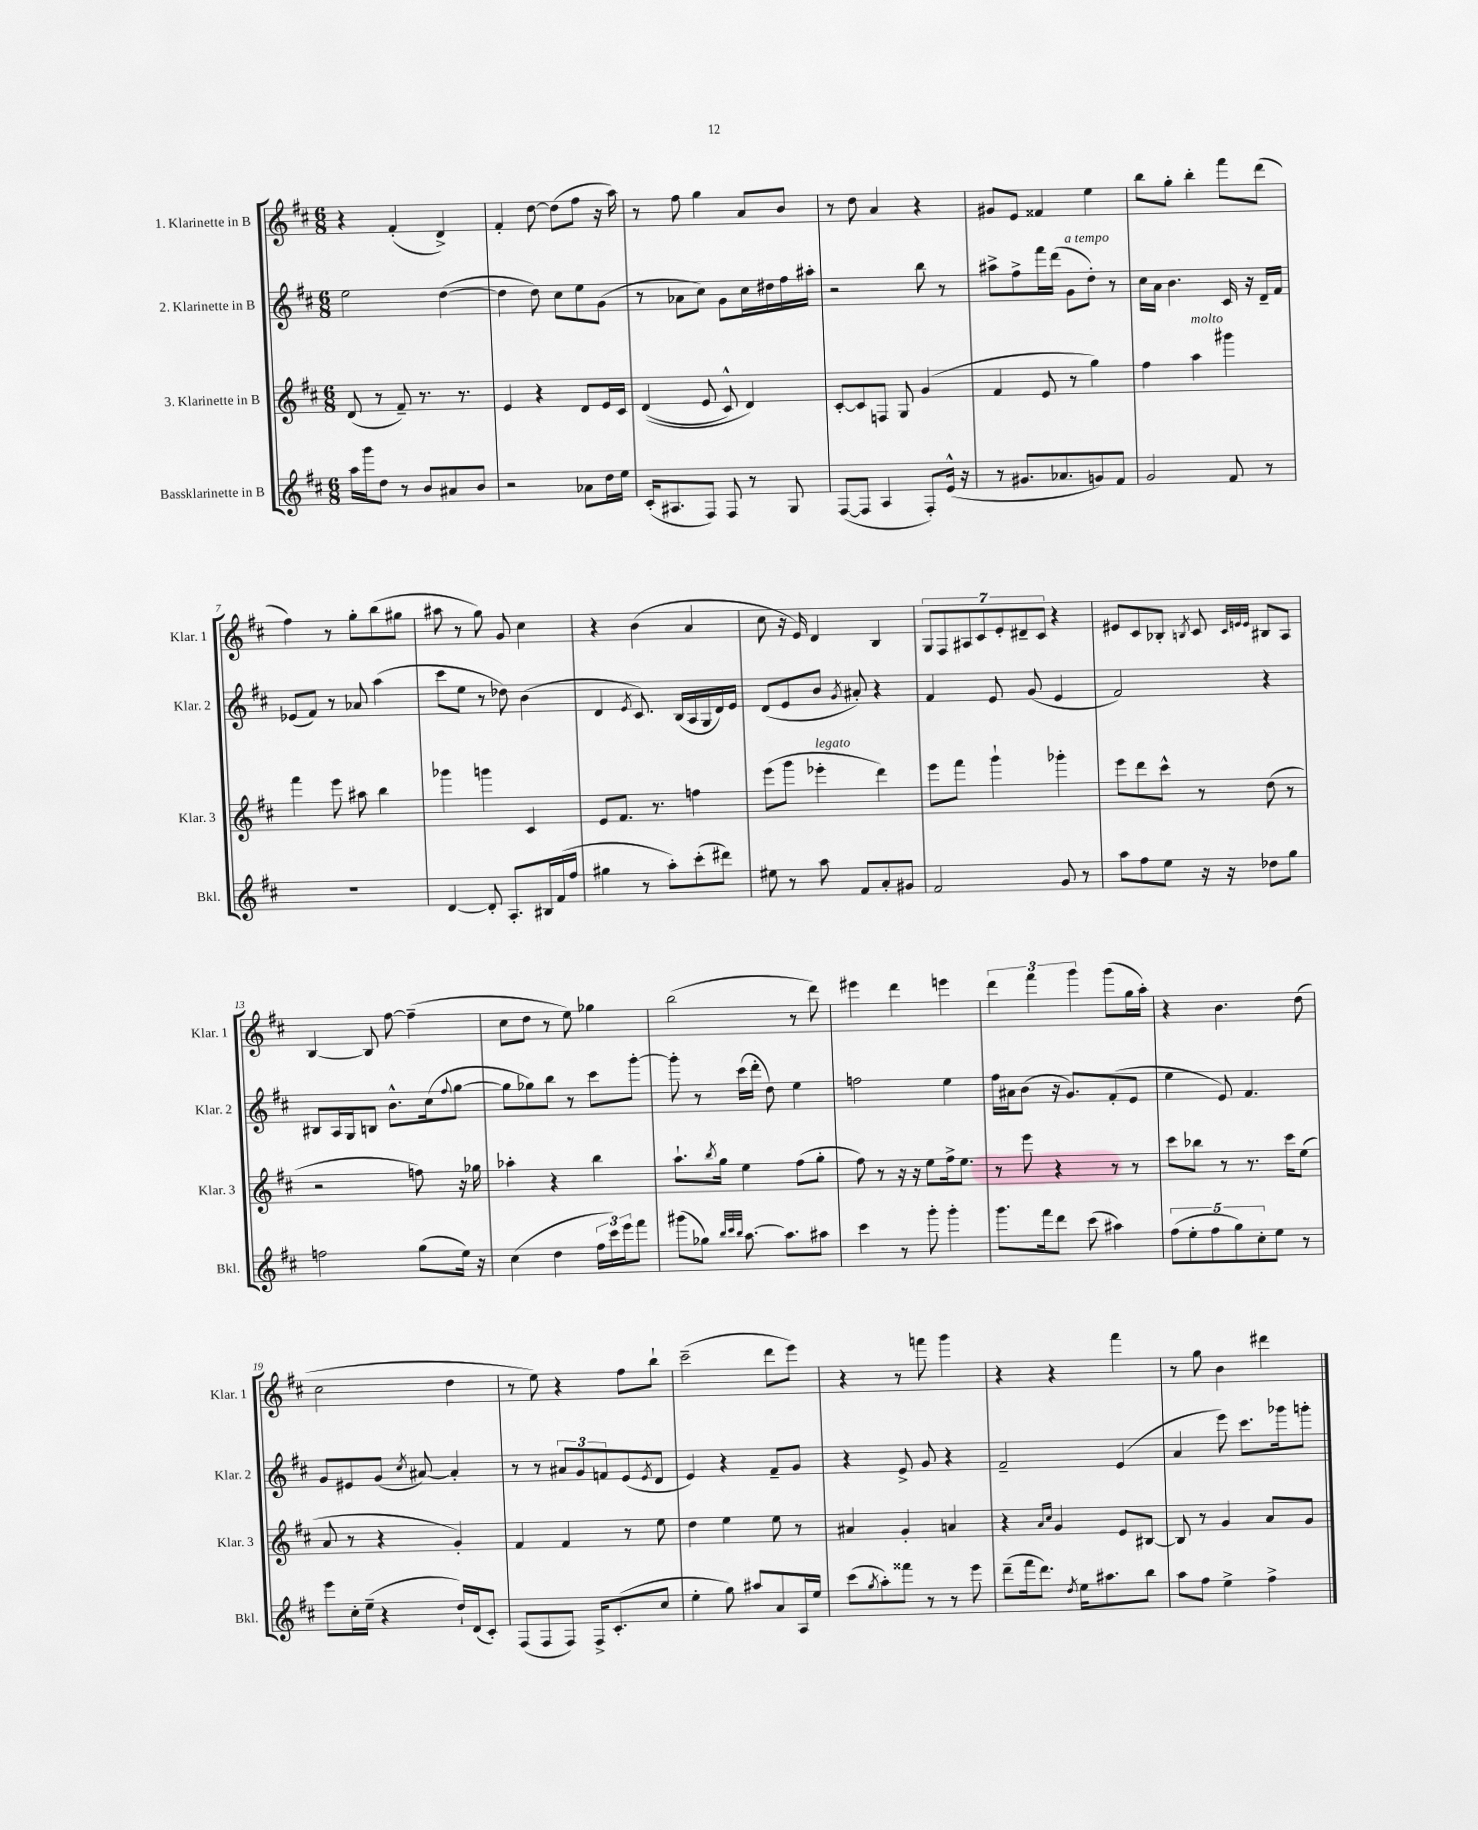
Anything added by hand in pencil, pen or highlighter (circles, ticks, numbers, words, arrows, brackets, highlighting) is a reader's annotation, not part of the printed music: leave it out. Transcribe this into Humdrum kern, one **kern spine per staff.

**kern	**kern	**kern	**kern
*staff4	*staff3	*staff2	*staff1
*clefG2	*clefG2	*clefG2	*clefG2
*k[f#c#]	*k[f#c#]	*k[f#c#]	*k[f#c#]
*M6/8	*M6/8	*M6/8	*M6/8
16aa	(8d	2ee	4r
16ggg	.	.	.
8dd	8r	.	.
8r	8f#~)	.	(4f#'
8b	8.r	.	.
8a#	.	([4dd	4d^)
.	8.r	.	.
8b	.	.	.
=	=	=	=
2r	4e	4dd]	4f#'
.	4r	8dd)	[8dd
.	.	8cc#	(8dd]
8a-	8d	8ee	8ff#
16dd	16e	(8g	16r
16ee	16c#	.	16aa)
=	=	=	=
(16c#'	&((4d	8r	8r
8.A#	.	.	.
.	.	8a-	8ff#
8F#)	8e	8cc#)	4gg
8F#	8c#^^)	8g	.
8r	4d&)	16cc#	8a
.	.	16dd#	.
8G	.	16ff#	8b
.	.	16aa#'	.
=	=	=	=
([8F#	[8c#'	2r	8r
8F#]	8c#]	.	8dd
4A	8F	.	4a
.	8G	.	.
8F#')	(4g	8bb	4r
(16e^^	.	8r	.
16r	.	.	.
=	=	=	=
8r	4f#	8aa#^	8g#
8.g#	.	8ff#^	8e
.	8e	16fff#	4f##
8.a-	.	(16ddd	.
.	8r	8g	.
8g)	4gg)	8dd')	4ee
8f#	.	8r	.
=	=	=	=
2g	4ff#	16cc#	8bb
.	.	16a	.
.	.	4.b	8gg'
.	4aa	.	4bb'
8f#	4ggg#	16c#	8fff#
.	.	16r	.
8r	.	16d~	(8ddd
.	.	16f#	.
=	=	=	=
2.r	4fff#	(8e-	4ff#)
.	.	8f#)	.
.	8eee	8r	8r
.	8aa#	8a-	8gg'
.	4bb	(4aa	(8bb
.	.	.	8gg#
=	=	=	=
[4d	4ggg-	8ccc#	8aa#
.	.	8ee	8r
8d']	4ggg	8r	8gg)
8.A'	.	8dd-)	8g
.	4c#	(4b	4cc#
16B#	.	.	.
(16f#	.	.	.
16ff#	.	.	.
=	=	=	=
4gg#	8e	4d	4r
.	8.f#	.	.
.	.	8qe	.
8r	.	8.c#)	(4b
.	8.r	.	.
8aa')	.	.	.
.	.	(16B	.
(8ccc#'	4ff	16A	4a
.	.	16G	.
8ddd#)	.	16d)	.
.	.	16e	.
=	=	=	=
8ee#	(8eee	(8d	8cc#
8r	8ggg	8e	16r
.	.	.	16e)
8aa	4eee-'	8b	4d
.	.	8qg	.
8f#	.	8a#')	.
8a'	4ddd)	4r	4B
8g#	.	.	.
=	=	=	=
2f#	8eee	4f#	14G
.	.	.	14F#
.	8fff#	.	.
.	.	.	14A#
.	.	.	14c#
.	4ggg`	8e	.
.	.	.	14e'
.	.	.	14d#~
.	.	(8g	.
.	.	.	14c#
8g	4ggg-'	4e	4r
8r	.	.	.
=	=	=	=
8aa	8eee	2f#)	8e#
8ff#	8ddd	.	8c#
8ee	8ccc#^^	.	8B-'
.	.	.	8qB
16r	8r	.	8c#
16r	.	.	.
.	.	.	32qqc#
.	.	.	32qqe
.	.	.	32qqe
8dd-	(8dd	4r	8B#
8gg	8r	.	8A
=	=	=	=
2ff	2r	8B#	[4B
.	.	16A	.
.	.	16G	.
.	.	8B	8B]
.	.	8.b^^	[8ff#
(8gg	8ff)	.	(4ff#~]
.	.	(16cc#	.
.	.	8qqff#	.
16ee)	16r	[8gg	.
16r	16gg-	.	.
=	=	=	=
(4cc#	4aa-'	8gg]	8cc#
.	.	8gg-)	8dd
4dd	4r	8bb	8r
.	.	8r	8ee)
24ff#	4bb	8ccc#	4gg-
24ccc#)	.	.	.
24eee	.	.	.
8fff#	.	[8ggg'	.
=	=	=	=
(8ggg#	8.aa`	8ggg']	(2bb
8gg-)	.	8r	.
.	8qbb	.	.
.	16gg	.	.
32qqbb	.	.	.
32qqccc#	.	.	.
32qqbb	.	.	.
[8.aa	4ee	(16ccc#	.
.	.	16ddd'	.
.	.	8dd)	.
8.aa]	.	.	.
.	(8ff#	4ee	8r
8aa#	8gg'	.	8ddd)
=	=	=	=
4ccc#	8ff#)	2ff	4eee#
.	8r	.	.
8r	16r	.	4ddd
.	16r	.	.
8ggg'	8ee	.	.
4ggg'	16ff#^	4ee	4eee
.	8.ee	.	.
=	=	=	=
8.ggg	8r	16ff#	6ddd
.	.	16a#	.
.	8eee	(8b	.
.	.	.	6fff#
16fff#	.	.	.
8ddd	4r	16r	.
.	.	8.g)	.
.	.	.	6ggg
(8ccc#	.	.	.
4aa#)	8r	(8f#'	(8ggg
.	8r	8e	16gg
.	.	.	16aa')
=	=	=	=
(10ff#	8ccc#	4ee	4r
10ee'	.	.	.
.	8bb-	.	.
10ff#	.	.	.
.	8r	8e)	4.b
10gg)	.	.	.
.	8.r	4.f#	.
10cc#'	.	.	.
8ee	.	.	.
.	16ccc#	.	.
8r	(8ee	.	(8dd
=	=	=	=
8eee	8a	8g	2cc#
16cc#'	8r	8e#	.
(16ee~	.	.	.
4r	4r	(8g	.
.	.	8qcc#	.
.	.	[8a#)	.
16dd`)	4g')	4a#']	4dd
(16d	.	.	.
8c#')	.	.	.
=	=	=	=
(8F#	4f#	8r	8r
8F#	.	8r	8ee)
8F#)	4f#	12a#	4r
.	.	12g	.
16F#^	.	.	.
.	.	12f	.
(8.c#'	.	.	.
.	8r	(8e	8ff#
.	.	8qe	.
8cc#	8ee	8d	8bb`
=	=	=	=
4ee'	4dd	4e)	(2ccc#~
8gg)	4ee	4r	.
8aa#	.	.	.
8a	8ee	8f#~	8ddd
16A	8r	8g	8eee)
16ee	.	.	.
=	=	=	=
(8ccc#	4a#	4r	4r
8qgg	.	.	.
8aa')	.	.	.
8fff##	4g'	8e^	8r
8r	.	8g	8fff
8r	4a	4r	4ggg
8eee	.	.	.
=	=	=	=
(8ddd~	4r	2f#~	4r
16fff#	.	.	.
8.ddd)	.	.	.
.	16qqa	.	.
.	16qqcc#	.	.
.	4g	.	4r
8qdd	.	.	.
16ee	.	.	.
8.aa#	.	.	.
.	8e	(4e	4fff#
8bb	[8B#	.	.
=	=	=	=
8aa	8B#]	4a	8r
8ff#	8r	.	8gg
4ee^	4g	8eee)	4b
.	.	8.ccc#	.
4ff#^	8a	.	4ddd#
.	.	16ggg-	.
.	8g	8ggg'	.
==	==	==	==
*-	*-	*-	*-
